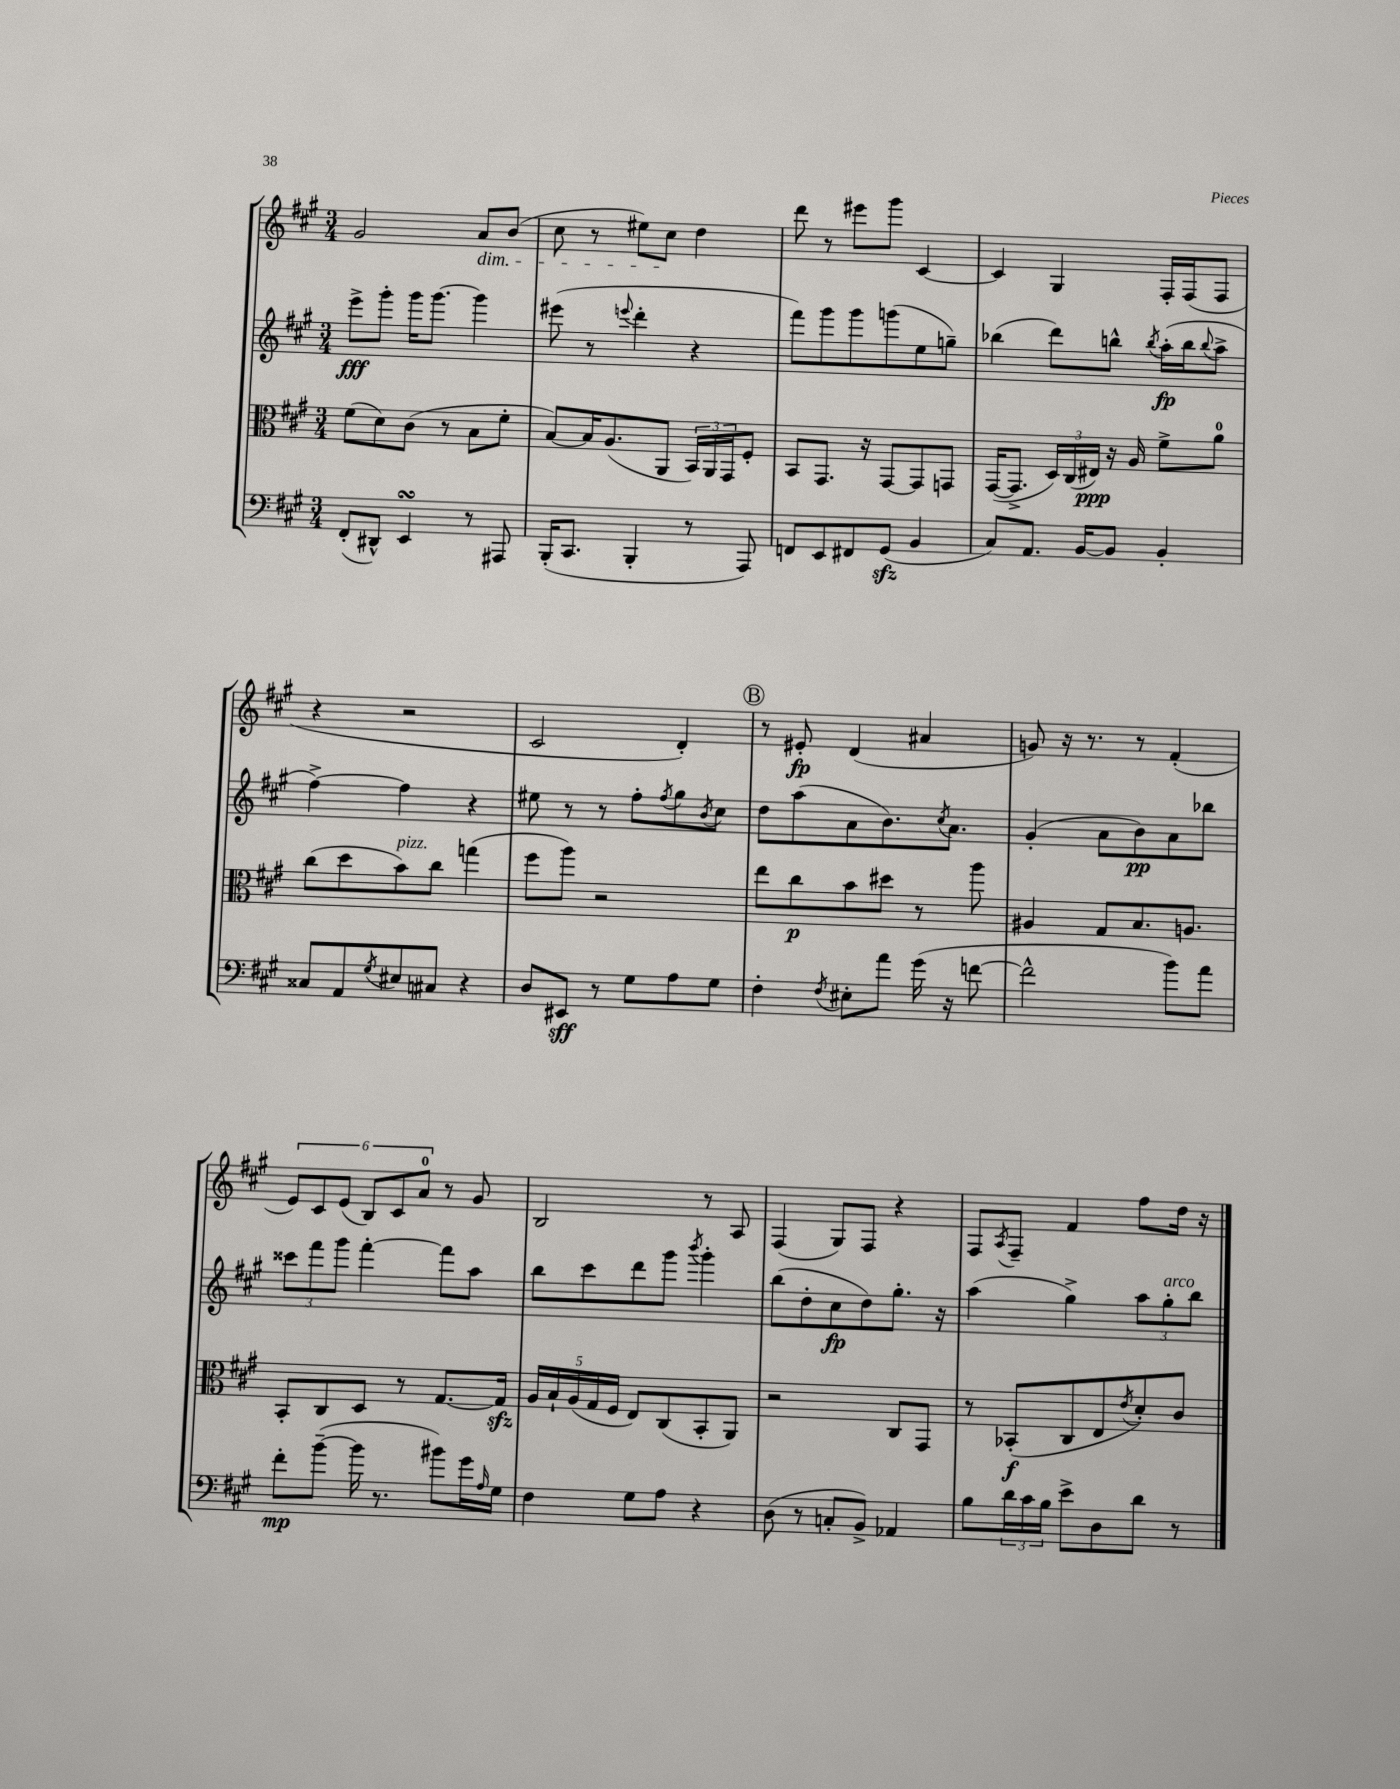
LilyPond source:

<<
\new StaffGroup <<
\new Staff = "s0" {
    \clef treble \key a \major \numericTimeSignature \time 3/4
    gis'2 a'8\dim b'8( |
    cis''8 r8 eis''8) cis''8\! d''4 |
    d'''8 r8 eis'''8 gis'''8 cis'4~ |
    cis'4 gis4 fis16-. fis16( fis8 |
    r4 r2 |
    cis'2 d'4-.) |
    \mark \markup { \circle "B" } r8 eis'8-.\fp d'4( ais'4 |
    g'8) r16 r8. r8 fis'4-.( |
    \tuplet 6/4 { e'8) cis'8 e'8( b8) cis'8 a'8-0 } r8 gis'8 |
    b2 r8 a8 |
    fis4( gis8) fis8 r4 |
    fis8 \acciaccatura { a8 } fis8-- fis'4 fis''8 d''16 r16 \bar "|." |
}
\new Staff = "s1" {
    \clef treble \key a \major \numericTimeSignature \time 3/4
    e'''8->\fff gis'''8-. gis'''16 gis'''8.~ gis'''4 |
    eis'''8( r8 \appoggiatura { e'''8 } d'''4-. r4 |
    fis'''8) gis'''8 gis'''8 g'''8( e''8 g''8--) |
    bes''4( d'''8) b''8-^ \acciaccatura { b''8 } a''16-.\fp( b''16 \appoggiatura { b''8 } a''8-> |
    fis''4~->) fis''4 r4 |
    eis''8 r8 r8 fis''8-. \acciaccatura { fis''8 } gis''8 \acciaccatura { b'8 } cis''8 |
    \mark \markup { \circle "B" } d''8 a''8( a'8 b'8.) \acciaccatura { cis''8 } a'8. |
    gis'4-.( a'8 b'8\pp) a'8 bes''8 |
    \tuplet 3/2 { cisis'''8 fis'''8 gis'''8 } fis'''4~-. fis'''8 a''8 |
    b''8 cis'''8 d'''8 gis'''8 \acciaccatura { b'''8 } gis'''4-. |
    b''8( d''8-. cis''8\fp d''8) gis''8.-. r16 |
    a''4( gis''4->) \tuplet 3/2 { a''8 gis''8-.^\markup { \italic "arco" } b''8 } \bar "|." |
}
\new Staff = "s2" {
    \clef alto \key a \major \numericTimeSignature \time 3/4
    fis'8( d'8) cis'8( r8 b8 fis'8-. |
    b8~) b16 a8.( a,8 \tuplet 3/2 { b,16) a,16 gis,16 } fis8-. |
    b,8 gis,8. r16 gis,8~ gis,8 g,8 |
    gis,16~( gis,8.-> \tuplet 3/2 { d16) cis16( eis16\ppp) } r16 a16 fis'8-> a'8-0 |
    cis''8( d''8 b'8^\markup { \italic "pizz." }) cis''8 g''4( |
    fis''8 a''8) r2 |
    \mark \markup { \circle "B" } e''8 cis''8\p b'8 dis''8 r8 a''8 |
    ais4 gis8 b8. a8. |
    b,8-. cis8 d8 r8 gis8.~ gis16\sfz |
    \tuplet 5/4 { a16 b16-! a16( gis16 fis16 } e8) cis8( b,8-. a,8) |
    r2 cis8 gis,8 |
    r8 bes,8-.\f( cis8 e8 \acciaccatura { e'8 } d'8-.) cis'8 \bar "|." |
}
\new Staff = "s3" {
    \clef bass \key a \major \numericTimeSignature \time 3/4
    fis,8-.( dis,8-^) e,4\turn r8 ais,,8 |
    b,,16-.( cis,8. b,,4-. r8 a,,8) |
    f,8 e,8 fis,8 gis,8\sfz( b,4 |
    cis8) a,8. b,16~ b,8 b,4-. |
    cisis8 a,8 \acciaccatura { gis8 } eis8 cis8 r4 |
    d8 eis,8\sff r8 gis8 a8 gis8 |
    \mark \markup { \circle "B" } fis4-. \acciaccatura { fis8 } eis8-. a'8 gis'16( r16 f'8~ |
    f'2-^ b'8) a'8 |
    fis'8-.\mp b'8~--( b'16 r8. bis'8) gis'16 \grace { a16 } gis16 |
    fis4 gis8 a8 r4 |
    d8( r8 c8-. b,8->) aes,4 |
    b8 \tuplet 3/2 { d'16 cis'16 b16 } e'8-> d8 d'8 r8 \bar "|." |
}
>>
>>
\layout { \context { \Score \remove "Bar_number_engraver" } }
